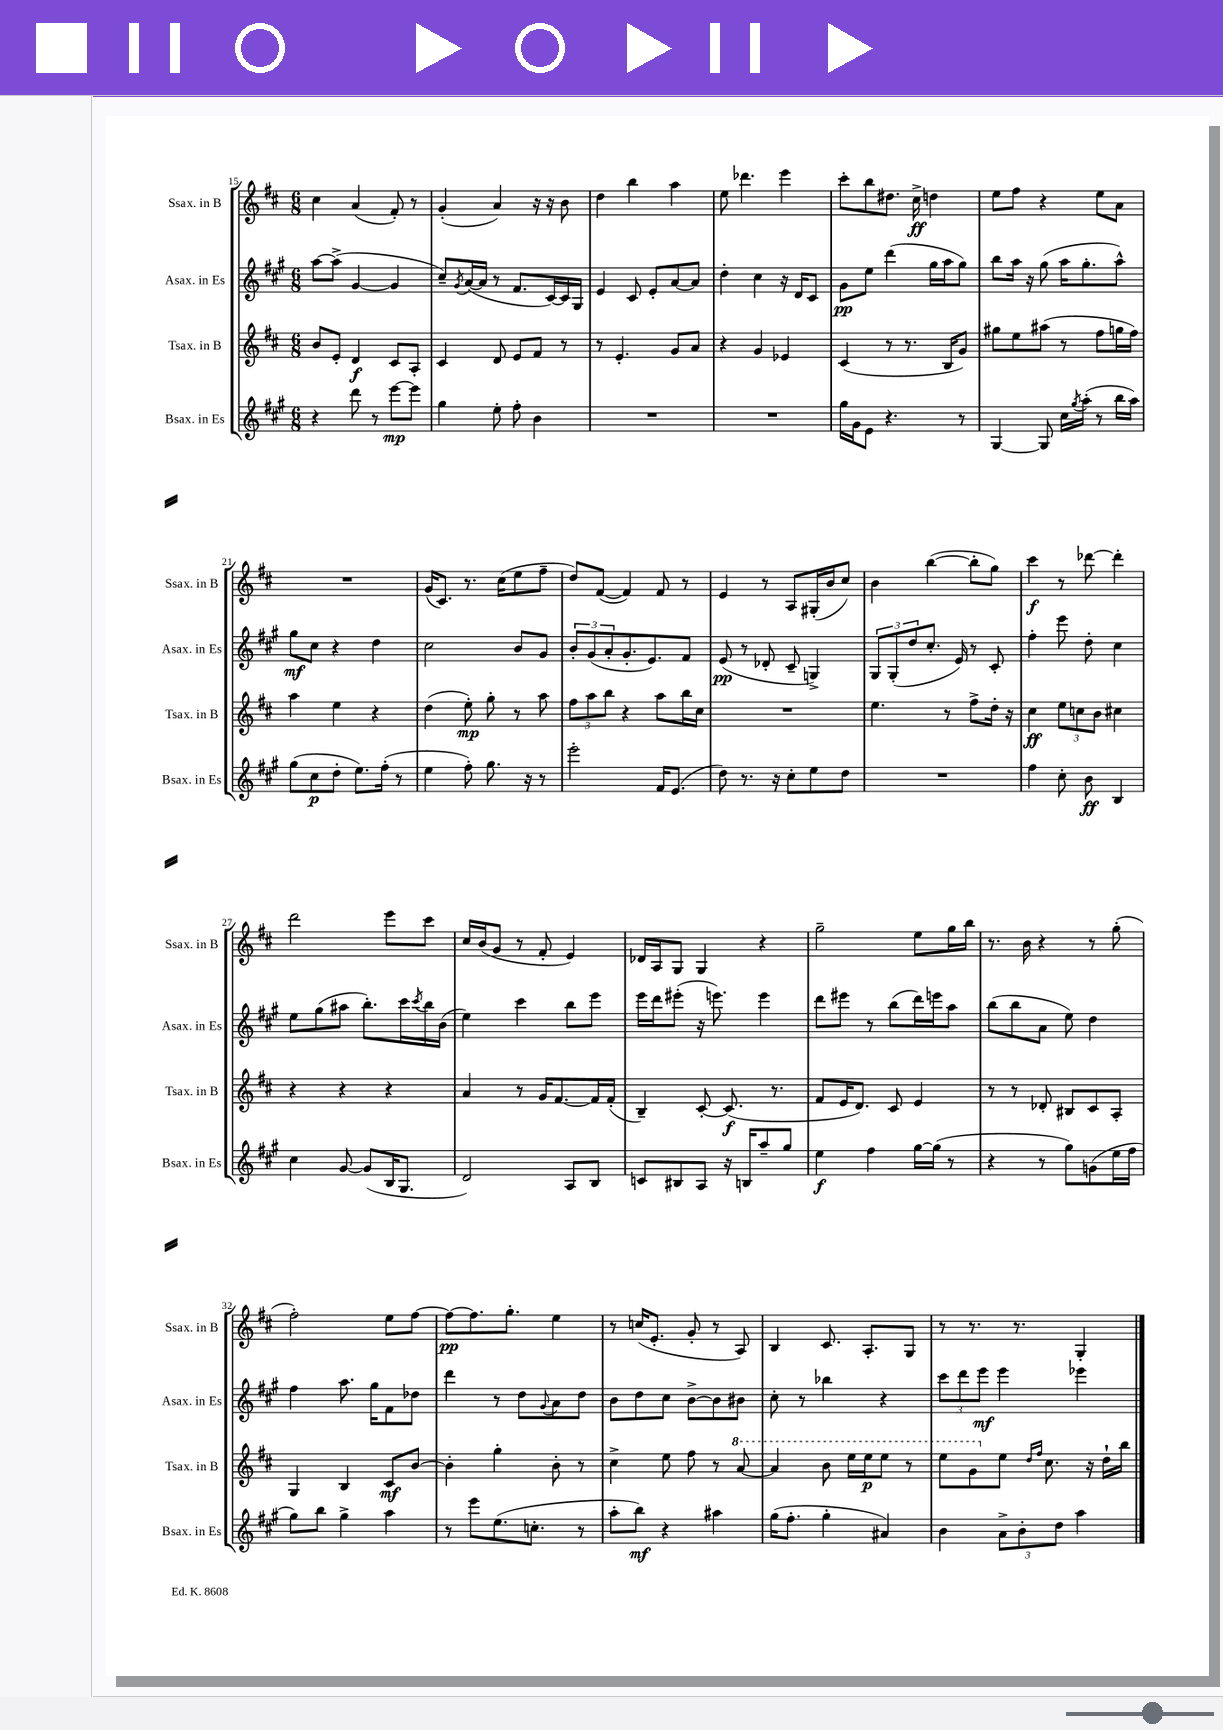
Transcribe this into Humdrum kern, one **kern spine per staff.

**kern	**kern	**kern	**kern
*staff4	*staff3	*staff2	*staff1
*clefG2	*clefG2	*clefG2	*clefG2
*k[f#c#g#]	*k[f#c#]	*k[f#c#g#]	*k[f#c#]
*M6/8	*M6/8	*M6/8	*M6/8
4r	8b	[8aa	4cc#
.	8e'	(8aa^]	.
8ddd	4d	[4g#	(4a
8r	.	.	.
[8eee	8c#	4g#]	8f#')
8eee]	8A'	.	8r
=	=	=	=
4gg#	4c#	8cc#~)	(4g'
.	.	8qg#	.
.	.	([16a	.
.	.	16a]	.
8ee'	8d	8r	4a)
8ff#'	8e	8.f#	.
4b	8f#	.	16r
.	.	[16c#)	16r
.	8r	16c#]	8b
.	.	16G#	.
=	=	=	=
2.r	8r	4e	4dd
.	4.e'	.	.
.	.	8c#	4bb
.	.	8e'	.
.	8g	[8a	4aa
.	8a	8a]	.
=	=	=	=
2.r	4r	4dd'	8ee
.	.	.	4.ddd-
.	4g	4cc#	.
.	4e-	16r	4eee
.	.	16d	.
.	.	8c#	.
=	=	=	=
16gg#	(4c#	8g#	8ccc#'
16g#	.	.	.
8e	.	8ee	8bb
4.r	8r	(4ddd	8.dd#
.	8.r	.	.
.	.	.	16cc#^
.	.	16gg#	4dd
.	16B	16aa	.
8r	8g)	8gg#)	.
=	=	=	=
[4G#	8gg#	8bb	8ee
.	8ee	16aa	8ff#
.	.	16r	.
8G#]	(8aa#	(8gg#	4r
16cc#	8r	16aa	.
8qgg#	.	.	.
(16aa'	.	8.gg#'	.
8r	8ff#	.	8ee
16bb	16gg	8aa^^)	8a
16aa)	16ff#)	.	.
=	=	=	=
(8gg#	4aa	8gg#	2.r
8cc#	.	8cc#	.
8dd'	4ee	4r	.
8.ee)	.	.	.
.	4r	4dd	.
(16ff#'	.	.	.
8r	.	.	.
=	=	=	=
4ee	(4dd	2cc#	(16g
.	.	.	8.c#)
8ff#')	8ee')	.	8.r
8.gg#	8gg'	.	.
.	.	.	(16cc#
.	8r	8b	8ee
16r	.	.	.
8r	8aa	8g#	8ff#~
=	=	=	=
2eee'	12ff#	12b'	8dd)
.	12aa	(12g#	.
.	.	.	([8f#
.	12bb	12a'	.
.	4r	8.g#'	4f#])
.	.	8.e)	.
16f#	8aa	.	8f#
(8.e	.	.	.
.	16bb	8f#	8r
.	16cc#	.	.
=	=	=	=
8dd)	2.r	(8e	4e
8.r	.	8r	.
.	.	8d-'	8r
16r	.	.	.
8cc#'	.	8c#~	8A
8ee	.	4G^)	(16G#'
.	.	.	16b
8dd	.	.	8cc#)
=	=	=	=
2.r	4.ee	12G#	4b
.	.	(12G#'	.
.	.	12dd	.
.	.	8.cc#'	([4bb
.	8r	.	.
.	.	16e)	.
.	8ff#^	8r	8bb']
.	16dd'	8c#'	8gg)
.	16r	.	.
=	=	=	=
4ff#	4cc#	4ff#'	4ccc#
8cc#'	12ee	8eee	8r
.	12cc	.	.
8b	.	8dd'	[8ddd-
.	12b	.	.
4B	4cc#	4cc#	4ddd-']
=	=	=	=
4cc#	4r	8ee	2ddd
.	.	(8gg#	.
[8g#	4r	8aa#	.
(8g#]	.	8.bb')	.
16B	4r	.	8eee
8.G#	.	16ccc#	.
.	.	8qccc#	.
.	.	16bb	8ccc#
.	.	(16b	.
=	=	=	=
2d)	4a	4ee)	16cc#
.	.	.	(16b
.	.	.	8g
.	8r	4ccc#	8r
.	16g	.	8f#'
.	[8.f#	.	.
8A	.	8bb	4e)
8B	16f#]	8eee	.
.	(16f#'	.	.
=	=	=	=
8c	4B~)	16eee	16d-
.	.	16ddd	16A
8B#	.	(8eee#'	8G
8A	[8c#'	16r	4G
.	.	8.eee)	.
16r	(8.c#]	.	.
16B	.	.	.
8aa~	.	4eee	4r
.	8.r	.	.
8gg#	.	.	.
=	=	=	=
4ee	8f#	8ddd	2gg~
.	16e	8eee#	.
.	8.d)	.	.
4ff#	.	8r	.
.	8c#	(8bb	.
[16gg#	4e	16ddd)	8ee
(16gg#]	.	16eee	.
8r	.	8aa	16gg
.	.	.	16bb
=	=	=	=
4r	8r	(8bb	8.r
.	8r	8bb	.
.	.	.	16b
8r	8d-'	8a	4r
8gg#)	8B#	8ee)	.
(8g	8c#	4dd	8r
16ee	8A'	.	(8gg'
16ff#	.	.	.
=	=	=	=
8gg#)	4G	4ff#	2ff#')
8bb	.	.	.
4gg#^	4B	8.aa	.
.	.	16gg#	.
4aa	8c#	8f#	8ee
.	[8b	8dd-	[8ff#
=	=	=	=
8r	4b']	4ddd	8ff#_
8eee	.	.	8.ff#]
(8.ee	4gg'	8r	.
.	.	.	8.gg'
.	.	8dd	.
8.cc'	.	.	.
.	.	8qqg#	.
.	8b'	8a	4ee
8r	8r	8dd	.
=	=	=	=
8aa'	4cc#^	8b	8r
8bb)	.	8dd	(16cc
.	.	.	8.e'
4r	8ee	8cc#	.
.	8ff#	[8b^	8g'
4aa#	8r	8b]	8r
.	[8aa	8b#	8A)
=	=	=	=
(16gg#	4aa]	8cc#'	4B
8.ff#'	.	.	.
.	.	8r	.
4gg#'	8bb	4bb-	8.c#
.	16eee	.	.
.	16eee	.	8.A'
4a#)	8eee	4r	.
.	8r	.	8G
=	=	=	=
4b	8eee	12ccc#	8r
.	.	12ddd	.
.	8gg	.	8.r
.	.	12eee	.
12a^	8ee	4eee	.
.	.	.	8.r
12b'	.	.	.
.	16qqdd	.	.
.	16qqff#	.	.
.	8.cc#	.	.
12dd	.	.	.
4aa	.	4eee-	4G'
.	16r	.	.
.	16dd`	.	.
.	16bb	.	.
==	==	==	==
*-	*-	*-	*-
